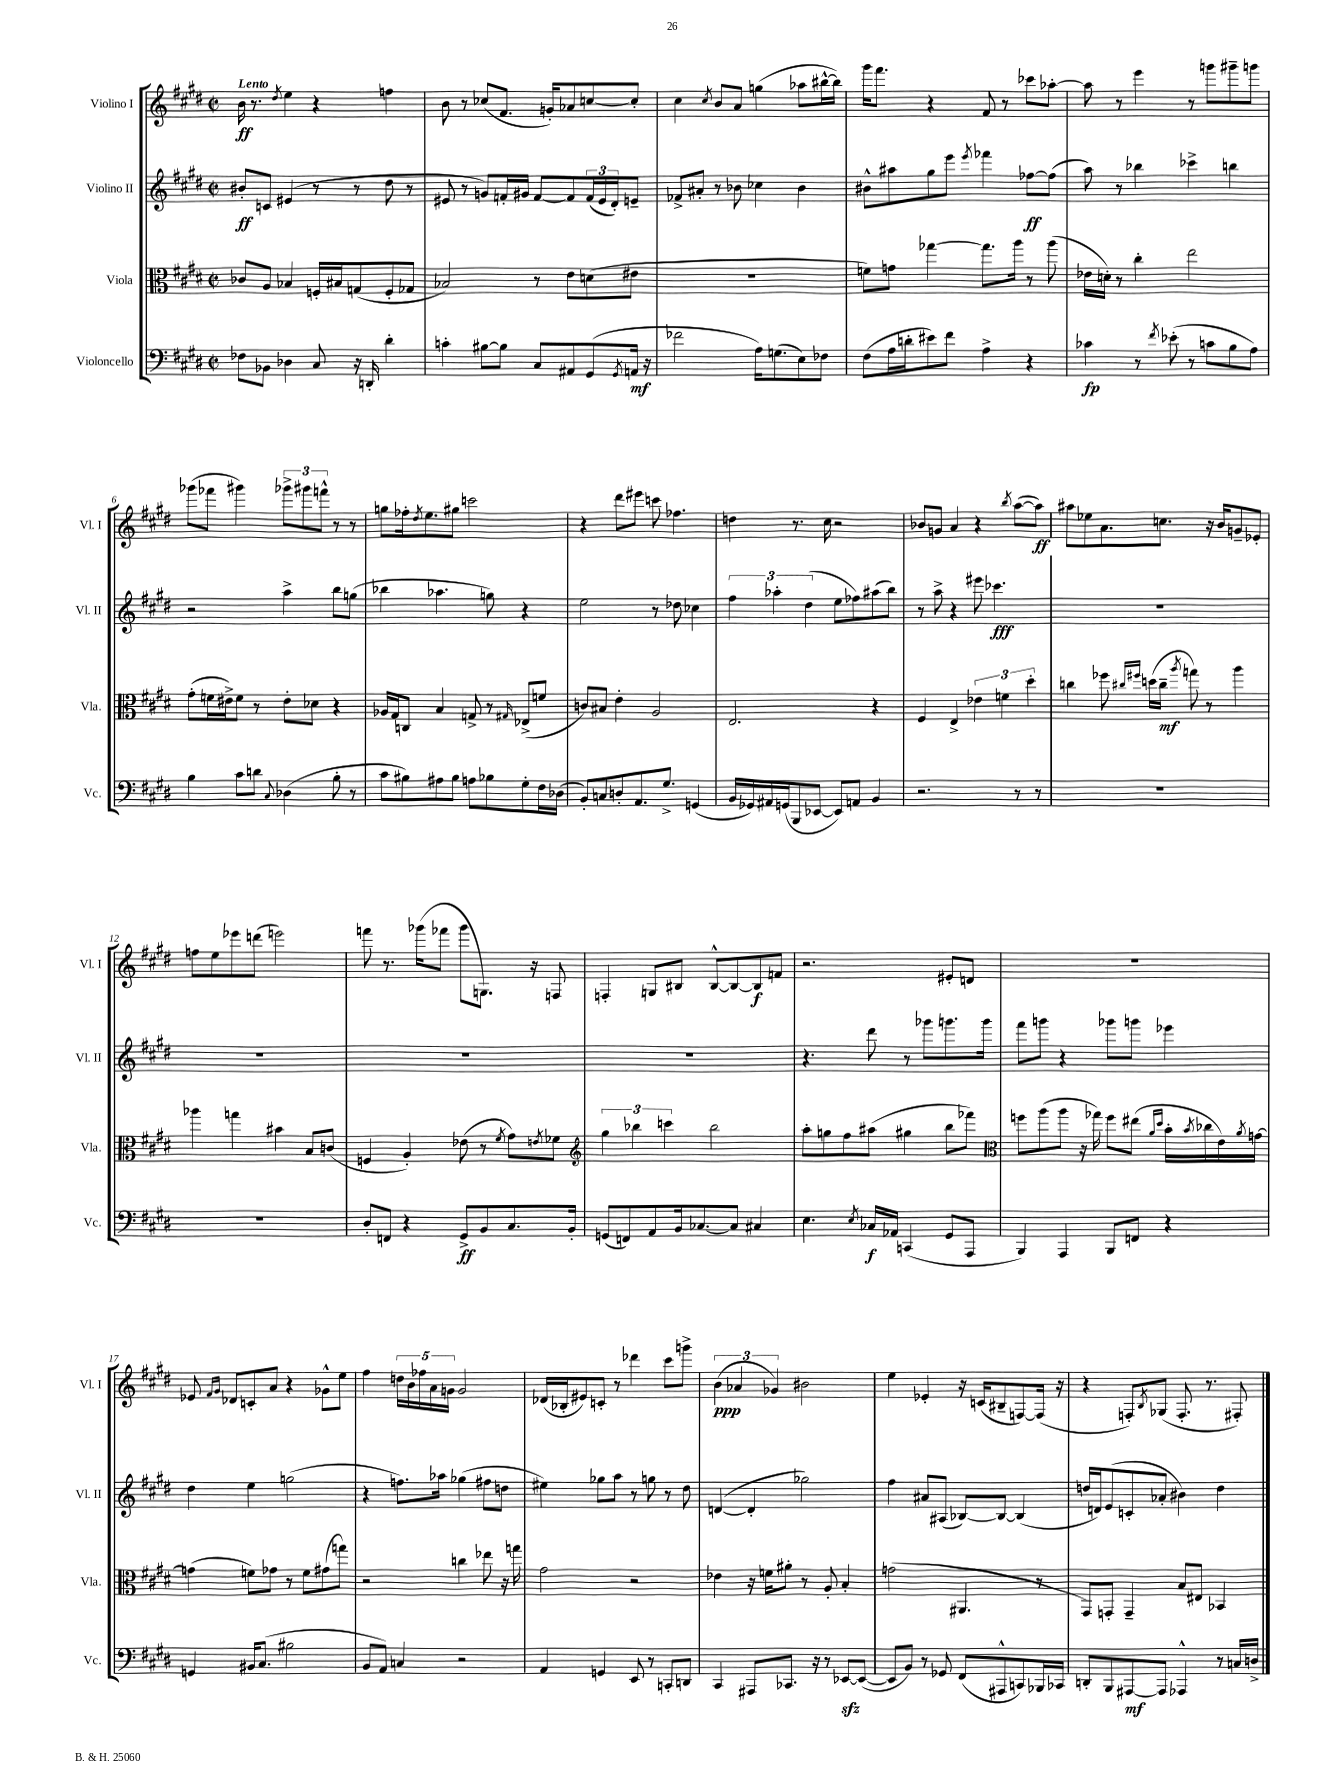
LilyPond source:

<<
\new StaffGroup <<
\new Staff = "s0" \with { instrumentName = "Violino I" shortInstrumentName = "Vl. I" } {
    \clef treble \key e \major \defaultTimeSignature \time 2/2 \tempo "Lento"
    b'16\ff r8. \acciaccatura { dis''8 } e''4 r4 f''4 |
    b'8 r8 ces''8( fis'8. g'16-.) aes'8 c''8~ c''8-. |
    cis''4 \acciaccatura { cis''8 } b'8 a'8 g''4( aes''8 bis''16~-^ bis''16) |
    gis'''16 fis'''8. r4 fis'8 r8 ces'''8 aes''8~-. |
    aes''8 r8 e'''4 r8 g'''8 gis'''8-- g'''8 |
    ges'''8( fes'''8 gis'''4) \tuplet 3/2 { ges'''8-> gis'''8 f'''8-^ } r8 r8 |
    g''8 fes''16-. \acciaccatura { dis''8 } e''8. gis''8 c'''2 |
    r4 dis'''8 eis'''8 c'''8 fes''4. |
    d''4 r8. cis''16 r2 |
    bes'8 g'8 a'4 r4 \acciaccatura { b''8 } a''8~( a''8\ff) |
    ais''8 ees''8 a'8. c''8. r16 b'16 g'8-- ees'8-. |
    f''8 e''8 ees'''8 d'''8( e'''2) |
    f'''8 r8. ges'''16( fes'''8 ges'''8 g8.) r16 f8 |
    f4-. g8 bis8 bis8~-^ bis8~ bis8\f f'8 |
    r2. eis'8-. d'8 |
    R1 |
    ees'8 \grace { fis'16 gis'16 } des'8 c'8-. a'8 r4 ges'8-^ e''8 |
    fis''4 \tuplet 5/4 { d''16 b'16 fes''16 a'16 g'16 } g'2 |
    des'16( bes16-. eis'8) c'8-. r8 des'''4 cis'''8 g'''8-> |
    \tuplet 3/2 { b'4\ppp( aes'4 ges'4) } bis'2 |
    e''4 ees'4-. r16 c'16( bis8-- f8~) f16( r16 |
    r4 f8-.) \acciaccatura { b8 } ges8( f8.-. r8. fis8-.) \bar "|." |
}
\new Staff = "s1" \with { instrumentName = "Violino II" shortInstrumentName = "Vl. II" } {
    \clef treble \key e \major \defaultTimeSignature \time 2/2
    bis'8-.\ff c'8 eis'4( r8 r8 dis''8 r8 |
    eis'8 r8 g'8) f'16-. gis'16 f'8~ f'8 \tuplet 3/2 { f'16( eis'16 dis'16-.) } e'8-- |
    fes'8-> ais'8-. r8 bes'8 ces''4 bes'4 |
    bis'8-^ ais''8 gis''8 e'''8 \acciaccatura { e'''8 } fes'''4 fes''8~\ff fes''8( |
    a''8) r8 bes''4 ces'''4-> b''4 |
    r2 a''4-> b''8 g''8( |
    bes''4 aes''4. g''8) r4 |
    e''2 r8 des''8 ces''4 |
    \tuplet 3/2 { fis''4 aes''4-. dis''4( } e''8 fes''8) ais''8( b''8) |
    r8 a''8-> r4 eis'''8 ces'''4.\fff |
    R1 |
    R1 |
    R1 |
    R1 |
    r4. dis'''8 r8 ges'''8 g'''8. g'''16 |
    fis'''8 g'''8 r4 ges'''8 g'''8 ees'''4 |
    dis''4 e''4 g''2( |
    r4 f''8.) aes''16 ges''4( fis''8 d''8 |
    eis''4) ges''8 a''8 r8 g''8 r8 dis''8 |
    d'4~( d'4-. ges''2) |
    fis''4 ais'8 ais8( bes8~) bes8~ bes4( |
    d''16 d'16) e'8( c'8-. aes'8-. bis'4) d''4 \bar "|." |
}
\new Staff = "s2" \with { instrumentName = "Viola" shortInstrumentName = "Vla." } {
    \clef alto \key e \major \defaultTimeSignature \time 2/2
    ces'8 a8 bes4 f16-. bis16 g8( f8-. ges8 |
    bes2) r8 e'8 d'8( eis'8 |
    R1 |
    f'8) g'8 ges''4~ ges''8. a''16 r8 a''8( |
    ees'16 d'16-.) r8 cis''4-. e''2 |
    gis'8-.( f'16 eis'16->) f'8 r8 eis'8-. des'8 r4 |
    aes16 gis16 c8 b4 g8-> r8 \grace { gis16 } ees8->( f'8 |
    c'8) bis8 e'4-. a2 |
    e2. r4 |
    fis4 e4-> \tuplet 3/2 { ees'4 f'4 dis''4-. } |
    c''4 fes''8 \grace { cis''16 fis''16 } d''16( cis''16--\mf \acciaccatura { a''8 } g''8) r8 a''4 |
    aes''4 g''4 bis'4 b8 c'8( |
    f4 a4-.) ees'8( r8 \acciaccatura { fis'8 } gis'8) \acciaccatura { e'8 } fes'8 |
    \clef treble \tuplet 3/2 { gis''4 bes''4 c'''4 } bes''2 |
    a''8-. g''8 fis''8 ais''8( gis''4 b''8 fes'''8) |
    \clef alto f''8 a''8( a''8 r16 ges''16) f''8 eis''8( \grace { a'16 dis''16 } b'16-. \acciaccatura { b'8 } ces''16 e'16) \acciaccatura { a'8 } g'16~ |
    g'4( f'8) ges'8 r8 f'8 gis'8( g''8) |
    r2 c''4 ees''8 r16 g''16 |
    gis'2 r2 |
    ees'4 r16 f'16 ais'8-. r8 a8-. b4-. |
    g'2( ais,4. r8 |
    gis,8) g,8-. g,4-- b8 eis8 bes,4 \bar "|." |
}
\new Staff = "s3" \with { instrumentName = "Violoncello" shortInstrumentName = "Vc." } {
    \clef bass \key e \major \defaultTimeSignature \time 2/2
    fes8 bes,8 des4 cis8 r16 d,16-. dis'4-. |
    c'4-. bis8~ bis8 cis8 ais,8 gis,8( \acciaccatura { gis,8 } a,16\mf r16 |
    fes'2 a16) g8.( e8) fes8 |
    fis8( a16 d'16-. eis'8) fis'8 a4-> r4 |
    ces'4\fp r8 \acciaccatura { fis'8 } ees'8-.( r8 c'8 b8 a8) |
    b4 cis'8 d'8 \appoggiatura { cis8 } des4( b8-. r8 |
    cis'8 bis8) ais8 bis8 a8 bes8 gis8-. fis16 des16( |
    b,8-.) c8 d8-. a,8. gis8.-> g,4( |
    b,16 ges,16) ais,16 g,16( b,,8 ees,8~ ees,8) a,8 b,4 |
    r2. r8 r8 |
    R1 |
    R1 |
    dis8-. f,8 r4 gis,8->\ff b,8 cis8. b,16-. |
    g,8( f,8) a,8 b,16 ces8.~ ces8 cis4 |
    e4. \acciaccatura { e8 } ces16\f aes,16 c,4( gis,8 a,,8 |
    b,,4) a,,4 b,,8 f,8 r4 |
    g,4 bis,16 cis8.( bis2 |
    b,8 a,8) c4 r2 |
    a,4 g,4 e,8 r8 c,8-. d,8 |
    cis,4 ais,,8 ces,8. r16 r8 ees,8~\sfz ees,8~( |
    ees,8 b,8) r8 ges,8 fis,8( ais,,8-^ c,8) bes,,16 ces,16 |
    d,8-. b,,8 ais,,8~\mf ais,,8 aes,,4-^ r8 c16 d16-> \bar "|." |
}
>>
>>
